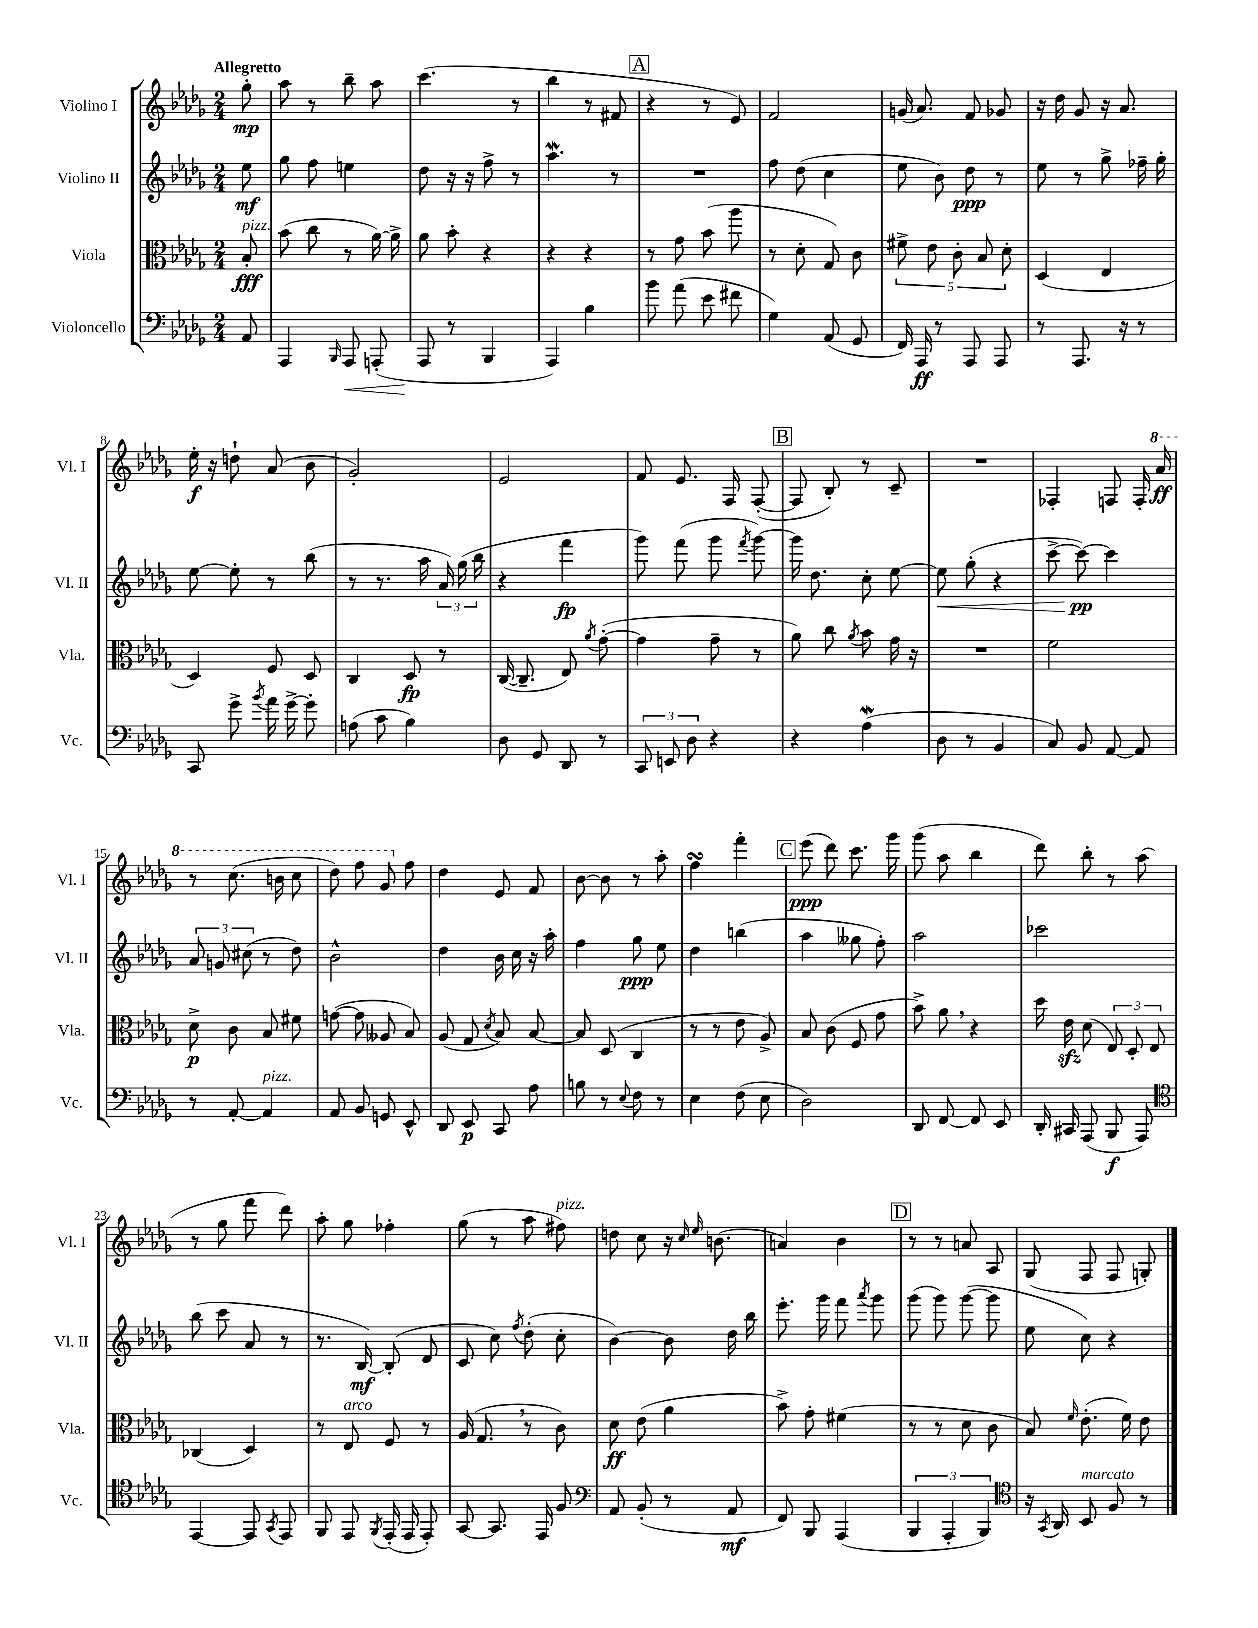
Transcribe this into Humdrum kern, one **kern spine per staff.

**kern	**dynam	**kern	**dynam	**kern	**dynam	**kern	**dynam
*part4	*part4	*part3	*part3	*part2	*part2	*part1	*part1
*staff4	*staff4	*staff3	*staff3	*staff2	*staff2	*staff1	*staff1
*I"Violoncello	*	*I"Viola	*	*I"Violino II	*	*I"Violino I	*
*I'Vc.	*	*I'Vla.	*	*I'Vl. II	*	*I'Vl. I	*
*clefF4	*	*clefC3	*	*clefG2	*	*clefG2	*
*k[b-e-a-d-g-]	*	*k[b-e-a-d-g-]	*	*k[b-e-a-d-g-]	*	*k[b-e-a-d-g-]	*
*M2/4	*	*M2/4	*	*M2/4	*	*M2/4	*
=	=	=	=	=	=	=	=
!	!	!	!	!	!	!LO:TX:a:B:t=Allegretto	!
!	!	!LO:TX:a:i:t=pizz.	!	!	!	!	!
8AA-/	.	8B-'/	fff	8ee-\	mf	8gg-'\	mp
=1	=1	=1	=1	=1	=1	=1	=1
4AAA-/	.	(8b-\	.	8gg-\	.	8aa-\	.
.	.	8cc\	.	8ff\	.	8r	.
16qqBBB-/	.	.	.	.	.	.	.
!	!LO:HP:b	!	!	!	!	!	!
8AAA-/	<	8r	.	4een\	.	8bb-~\	.
(8AAAn'/	.	[16a-\)	.	.	.	8aa-\	.
.	.	16a-^\]	.	.	.	.	.
=2	=2	=2	=2	=2	=2	=2	=2
8AAA-/	.	8a-\	.	8dd-\	.	(4.ccc\	.
8r	[	8b-'\	.	16r	.	.	.
.	.	.	.	16r	.	.	.
4BBB-/	.	4r	.	8ff^\	.	.	.
.	.	.	.	8r	.	8r	.
=3	=3	=3	=3	=3	=3	=3	=3
4AAA-/)	.	4r	.	4.aa-W\	.	4bb-\	.
4B-\	.	4r	.	.	.	8r	.
.	.	.	.	8r	.	8f#X/	.
!!LO:REH:place=s1:t=A
=4	=4	=4	=4	=4	=4	=4	=4
8b-\	.	8r	.	2r	.	4r	.
(8a-\	.	8g-\	.	.	.	.	.
8e-\	.	(8b-\	.	.	.	8r	.
8f#X\	.	8aa-\	.	.	.	8e-/)	.
=5	=5	=5	=5	=5	=5	=5	=5
4G-\)	.	8r	.	8ff\	.	2f/	.
.	.	8d-'\	.	(8dd-\	.	.	.
(8AA-/	.	8G-/)	.	4cc\	.	.	.
8GG-/	.	8c\	.	.	.	.	.
=6	=6	=6	=6	=6	=6	=6	=6
16FF/)	.	10f#X^\	.	8ee-\	.	(16gn/	.
16AAA-/	ff	.	.	.	.	8.a-/)	.
.	.	10e-\	.	.	.	.	.
8r	.	.	.	8b-\)	.	.	.
.	.	10c'\	.	.	.	.	.
8AAA-/	.	.	.	8dd-\	ppp	8f/	.
.	.	10B-/	.	.	.	.	.
8AAA-/	.	.	.	8r	.	8g-X/	.
.	.	10d-'\	.	.	.	.	.
=7	=7	=7	=7	=7	=7	=7	=7
8r	.	(4D-/	.	8ee-\	.	16r	.
.	.	.	.	.	.	16dd-\	.
8.AAA-/	.	.	.	8r	.	8g-/	.
.	.	4E-/	.	8gg-^\	.	16r	.
16r	.	.	.	.	.	8.a-/	.
8r	.	.	.	16ff-X~\	.	.	.
.	.	.	.	16gg-'\	.	.	.
!!LO:LB:g=z
=8	=8	=8	=8	=8	=8	=8	=8
8CC/	.	4D-/)	.	[8ee-\	.	16ee-'\	f
.	.	.	.	.	.	16r	.
8g-^\	.	.	.	8ee-'\]	.	8ddn`\	.
8qb-/	.	.	.	.	.	.	.
16a-\	.	8F/	.	8r	.	(8a-/	.
[16g-^\	.	.	.	.	.	.	.
8g-'\]	.	8D-/	.	(8bb-\	.	8b-\	.
=9	=9	=9	=9	=9	=9	=9	=9
(8An\	.	4C/	.	8r	.	2g-'/)	.
8c\	.	.	.	8.r	.	.	.
4B-\)	.	8D-/	fp	.	.	.	.
.	.	.	.	16aa-\	.	.	.
.	.	8r	.	24a-/)	.	.	.
.	.	.	.	(24gg-\	.	.	.
.	.	.	.	24bb-\	.	.	.
=10	=10	=10	=10	=10	=10	=10	=10
8D-\	.	([16C/	.	4r	.	2e-/	.
.	.	8.C~/]	.	.	.	.	.
8GG-/	.	.	.	.	.	.	.
8DD-/	.	8E-/)	.	4fff\	fp	.	.
.	.	8qa-/	.	.	.	.	.
8r	.	([8g-'\	.	.	.	.	.
=11	=11	=11	=11	=11	=11	=11	=11
12CC/	.	4g-\]	.	8ggg-\)	.	8f/	.
12EEn/	.	.	.	.	.	.	.
.	.	.	.	(8fff\	.	8.e-/	.
12D-\	.	.	.	.	.	.	.
4r	.	8g-~\	.	8ggg-\	.	.	.
.	.	.	.	.	.	16F/	.
.	.	.	.	8qfff/	.	.	.
.	.	8r	.	[8ggg-\)	.	([8F'/	.
!!LO:REH:place=s1:t=B
=12	=12	=12	=12	=12	=12	=12	=12
4r	.	8a-\)	.	16ggg-\]	.	8F/]	.
.	.	.	.	8.dd-\	.	.	.
.	.	8cc\	.	.	.	8B-'/)	.
.	.	8qa-/	.	.	.	.	.
(4A-W\	.	8b-\	.	8cc'\	.	8r	.
.	.	16g-\	.	[8ee-\	.	8c~/	.
.	.	16r	.	.	.	.	.
=13	=13	=13	=13	=13	=13	=13	=13
!	!	!	!	!	!LO:HP:b	!	!
8D-\	.	2r	.	8ee-\]	<	2r	.
8r	.	.	.	(8gg-'\	.	.	.
4BB-/	.	.	.	4r	.	.	.
=14	=14	=14	=14	=14	=14	=14	=14
8C/)	.	2f\	.	[8ccc^\	.	4F-X'/	.
8BB-/	.	.	.	8ccc\_)	pp	.	.
[8AA-/	.	.	.	4ccc\]	[	8Fn/	.
8AA-/]	.	.	.	.	.	16F'/	.
*	*	*	*	*	*	*8va	*
.	.	.	.	.	.	16aa-/	ff
!!LO:LB:g=z
=15	=15	=15	=15	=15	=15	=15	=15
8r	.	8d-^\	p	12a-/	.	8r	.
.	.	.	.	12gn/	.	.	.
[8AA-'/	.	8c\	.	.	.	(8.ccc\	.
.	.	.	.	(12cc#X\	.	.	.
!LO:TX:a:i:t=pizz.	!	!	!	!	!	!	!
4AA-/]	.	8B-/	.	8r	.	.	.
.	.	.	.	.	.	16bbn\	.
.	.	8f#X\	.	8dd-\)	.	8ccc\	.
=16	=16	=16	=16	=16	=16	=16	=16
8AA-/	.	([8gn\	.	2b-^^\	.	8ddd-\)	.
8BB-/	.	8g\]	.	.	.	8fff\	.
8GGn/	.	8A--X/	.	.	.	8gg-/	.
*	*	*	*	*	*	*X8va	*
8EE-^^/	.	8B-/)	.	.	.	8ff\	.
=17	=17	=17	=17	=17	=17	=17	=17
8DD-/	.	(8A-/	.	4dd-\	.	4dd-\	.
8EE-/	p	8G-/	.	.	.	.	.
.	.	8qd-/	.	.	.	.	.
8CC/	.	8B-/)	.	16b-\	.	8e-/	.
.	.	.	.	16cc\	.	.	.
8A-\	.	[8B-/	.	16r	.	8f/	.
.	.	.	.	16aa-'\	.	.	.
=18	=18	=18	=18	=18	=18	=18	=18
8Bn\	.	8B-/]	.	4ff\	.	[8b-\	.
8r	.	(8D-/	.	.	.	8b-\]	.
8qqE-/	.	.	.	.	.	.	.
8F\	.	4C/	.	8gg-\	ppp	8r	.
8r	.	.	.	8ee-\	.	8aa-'\	.
=19	=19	=19	=19	=19	=19	=19	=19
4E-\	.	8r	.	4dd-\	.	4ffsSsS\	.
.	.	8r	.	.	.	.	.
(8F\	.	8e-\	.	(4bbn\	.	4fff'\	.
8E-\	.	8A-^/)	.	.	.	.	.
!!LO:REH:place=s1:t=C
=20	=20	=20	=20	=20	=20	=20	=20
2D-\)	.	8B-/	.	4aa-\	.	(8eee-\	ppp
.	.	(8c\	.	.	.	8ddd-\)	.
.	.	8F/	.	8gg--X\	.	8.ccc\	.
.	.	8g-\	.	8ff'\)	.	.	.
.	.	.	.	.	.	16ggg-\	.
=21	=21	=21	=21	=21	=21	=21	=21
8DD-/	.	8b-^\)	.	2aa-\	.	(8ggg-\	.
[8FF/	.	8a-,\	.	.	.	8aa-\	.
8FF/]	.	4r	.	.	.	4bb-\	.
8EE-/	.	.	.	.	.	.	.
=22	=22	=22	=22	=22	=22	=22	=22
16DD-'/	.	16dd-\	.	2ccc-X\	.	8ddd-\)	.
16CC#X/	.	16e-zz\	.	.	.	.	.
(8AAA-/	.	(8d-\	.	.	.	8bb-'\	.
8BBB-/	f	12E-/)	.	.	.	8r	.
.	.	12D-'/	.	.	.	.	.
8AAA-/)	.	.	.	.	.	(8aa-\	.
.	.	12E-/	.	.	.	.	.
!!LO:LB:g=z
=23	=23	=23	=23	=23	=23	=23	=23
*clefC4	*	*	*	*	*	*	*
[4EE-/	.	(4C-X/	.	(8bb-\	.	8r	.
.	.	.	.	8ccc\	.	8gg-\	.
8EE-/]	.	4D-/)	.	8a-/	.	8fff\	.
8qGG-/	.	.	.	.	.	.	.
8EE-/	.	.	.	8r	.	8ddd-\)	.
=24	=24	=24	=24	=24	=24	=24	=24
8FF/	.	8r	.	8.r	.	8aa-'\	.
!	!	!LO:TX:a:i:t=arco	!	!	!	!	!
8EE-/	.	8E-/	.	.	.	8gg-\	.
.	.	.	.	[16B-/)	mf	.	.
8qFF/	.	.	.	.	.	.	.
(16EE-'/	.	8F/	.	(8B-'/]	.	4ff-X'\	.
16EE-/	.	.	.	.	.	.	.
8EE-'/)	.	8r	.	8d-/	.	.	.
=25	=25	=25	=25	=25	=25	=25	=25
[8GG-/	.	(16A-/	.	8c/	.	(8gg-\	.
.	.	8.G-,/	.	.	.	.	.
8.GG-/]	.	.	.	8cc\)	.	8r	.
.	.	.	.	8qff/	.	.	.
.	.	8r	.	(8dd-'\	.	8aa-\	.
16EE-/	.	.	.	.	.	.	.
!	!	!	!	!	!	!LO:TX:a:i:t=pizz.	!
8F/	.	8c\)	.	8cc'\	.	8ff#X\)	.
=26	=26	=26	=26	=26	=26	=26	=26
*clefF4	*	*	*	*	*	*	*
8AA-/	.	8d-\	ff	[4b-\)	.	8ddn\	.
(8BB-'/	.	(8e-\	.	.	.	8cc\	.
8r	.	4a-\	.	8b-\]	.	16r	.
.	.	.	.	.	.	16qqcc/	.
.	.	.	.	.	.	16qqee-/	.
.	.	.	.	.	.	(8.bn\	.
8AA-/	mf	.	.	16dd-\	.	.	.
.	.	.	.	16bb-\	.	.	.
=27	=27	=27	=27	=27	=27	=27	=27
8FF/)	.	8b-^\)	.	8.eee-'\	.	4an/)	.
8BBB-/	.	8g-'\	.	.	.	.	.
.	.	.	.	16ggg-\	.	.	.
(4AAA-/	.	(4f#X\	.	8fff\	.	4b-\	.
.	.	.	.	8qaaa-/	.	.	.
.	.	.	.	8ggg-\	.	.	.
!!LO:REH:place=s1:t=D
=28	=28	=28	=28	=28	=28	=28	=28
6BBB-/	.	8r	.	(8ggg-\	.	8r	.
.	.	8r	.	8ggg-\)	.	8r	.
6AAA-'/	.	.	.	.	.	.	.
.	.	8d-\	.	([8ggg-\	.	8an/	.
6BBB-/)	.	.	.	.	.	.	.
.	.	8c\	.	8ggg-\]	.	8A-/	.
=29	=29	=29	=29	=29	=29	=29	=29
*clefC4	*	*	*	*	*	*	*
16r	.	8B-/)	.	8ee-\	.	(8G-/	.
8qGG-/	.	.	.	.	.	.	.
16AA-/	.	.	.	.	.	.	.
.	.	16qqf/	.	.	.	.	.
!LO:TX:a:i:t=marcato	!	!	!	!	!	!	!
8BB-/	.	(8.e-'\	.	8cc\)	.	8F/	.
8F/	.	.	.	4r	.	8F/	.
.	.	16f\)	.	.	.	.	.
8r	.	8e-\	.	.	.	8Gn'/)	.
==	==	==	==	==	==	==	==
*-	*-	*-	*-	*-	*-	*-	*-
